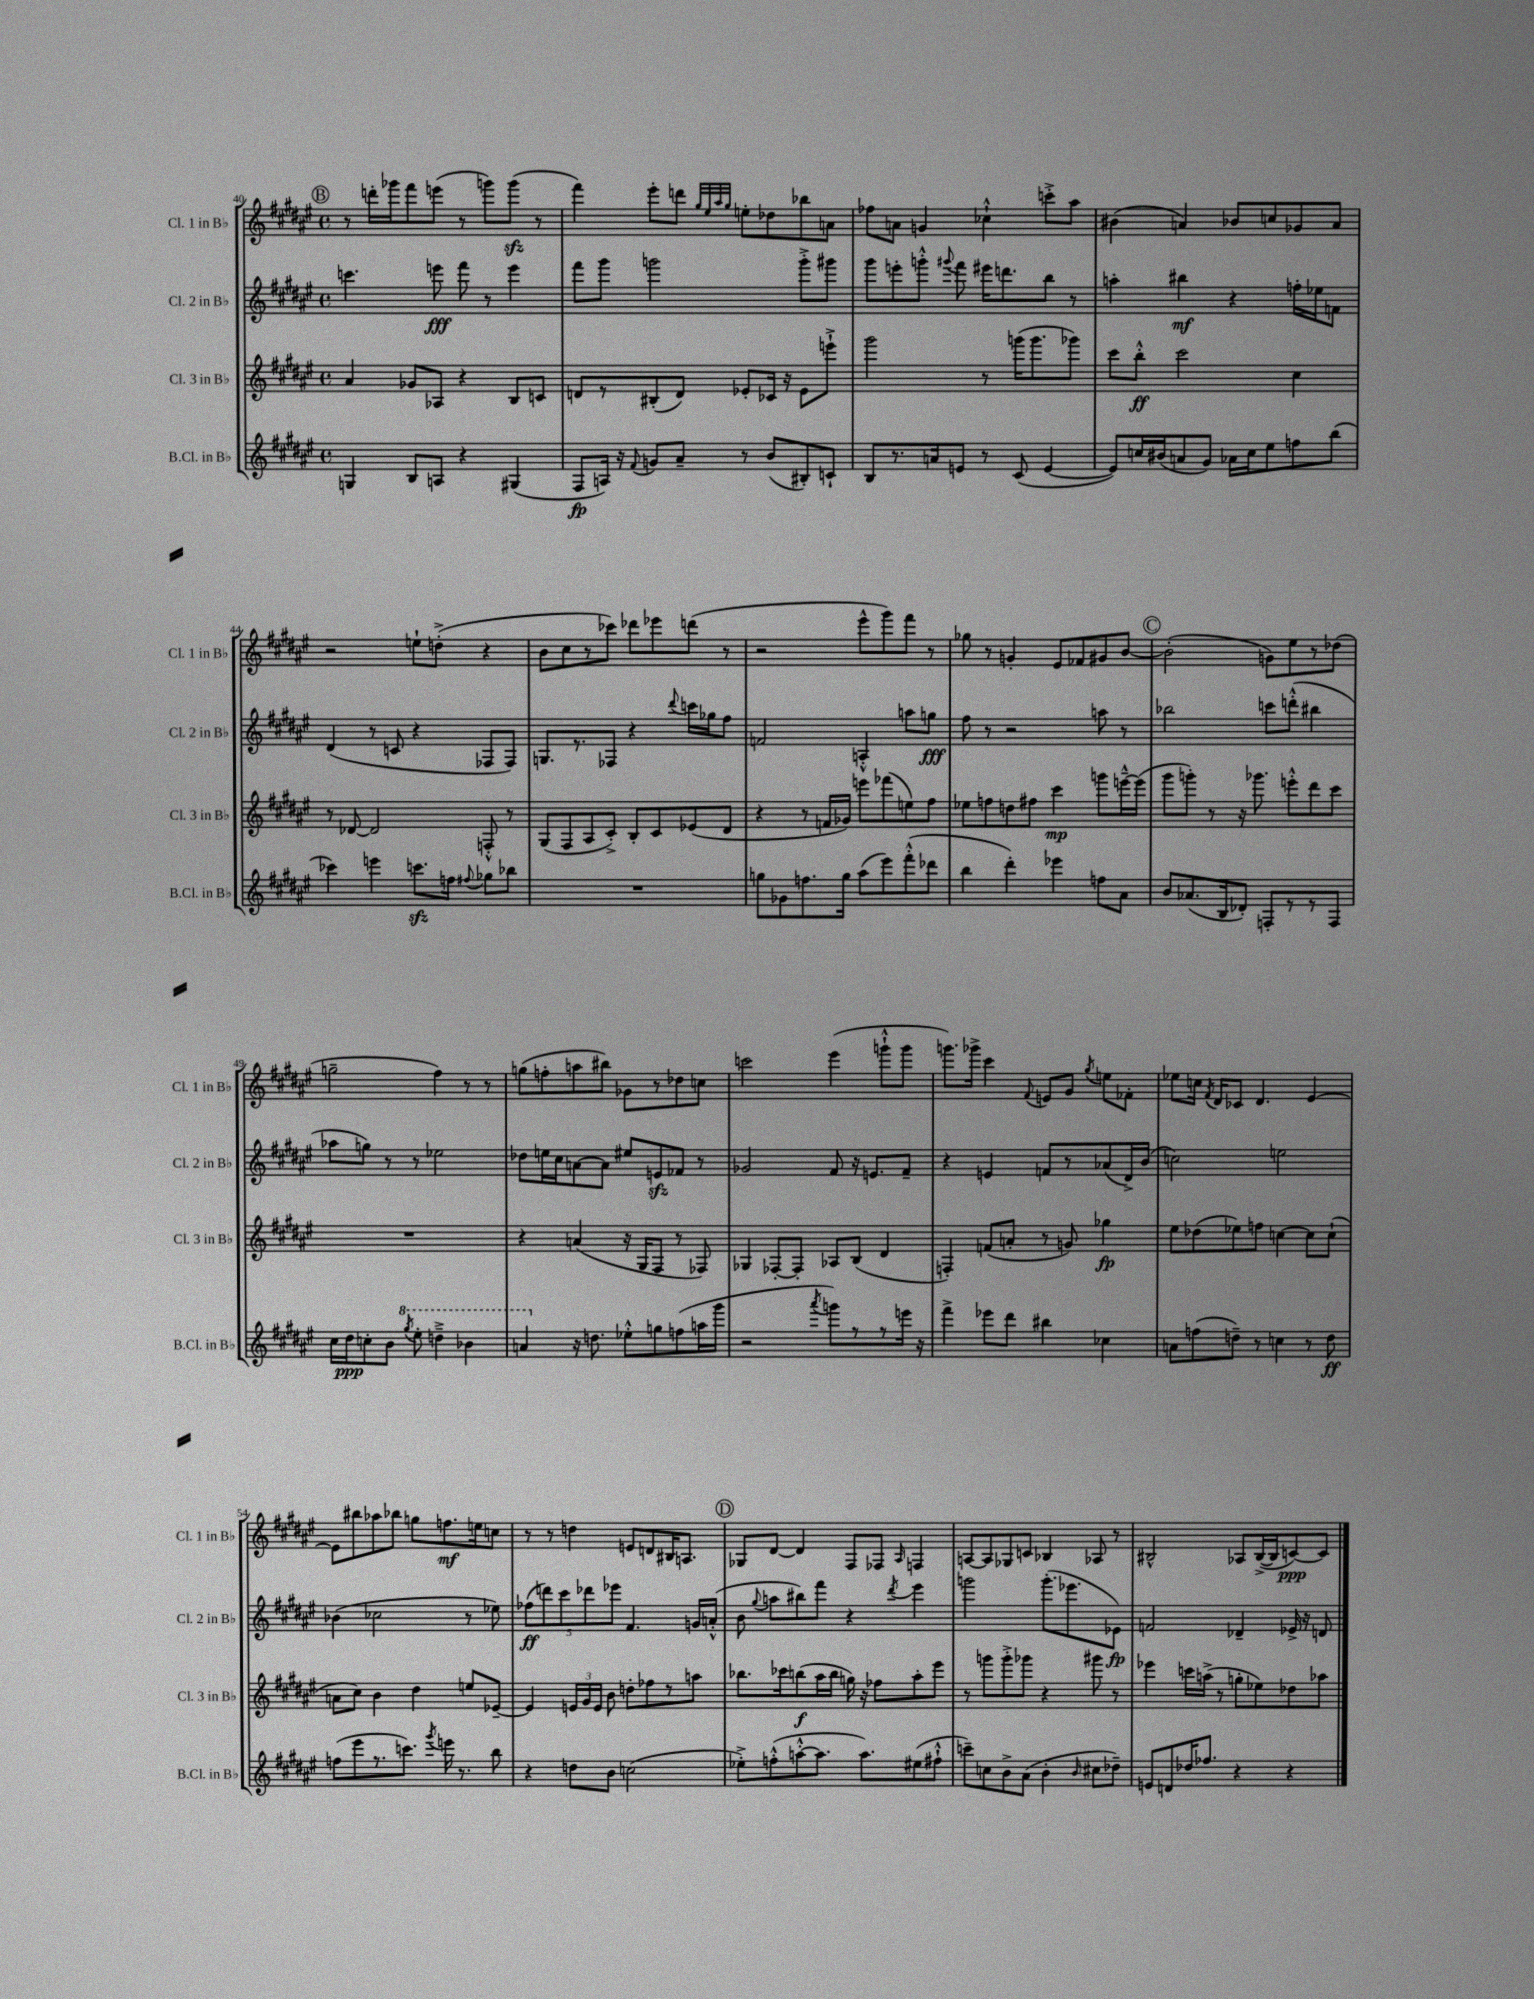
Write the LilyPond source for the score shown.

<<
\new StaffGroup <<
\new Staff = "s0" \with { instrumentName = "Cl. 1 in Bb" shortInstrumentName = "Cl. 1 in Bb" } {
    \clef treble \key fis \major \defaultTimeSignature \time 4/4
    \autoBeamOff \mark \markup { \circle "B" } r8 d'''16[-. ges'''16 fis'''8 e'''8]( r8 g'''8[) g'''8]\sfz( r8 |
    fis'''4) eis'''8[-. d'''8] \grace { gis''32[ eis''32 ais''32 gis''32] } e''8[-. des''8 bes''8 a'8] |
    fes''8[ a'8] g'4 ces''4-!-^ c'''8[-.-> ais''8] |
    bis'4( a'4) bes'8[ c''8 ges'8 a'8] |
    r2 e''8[-! d''8]-.->( r4 |
    b'8[ cis''8 r8 ces'''8]) des'''8[ ees'''8 d'''8]( r8 |
    r2 eis'''8[-^ gis'''8) fis'''8] r8 |
    ges''8 r8 g'4-. eis'8[ fes'8 gis'8 b'8]~ |
    \mark \markup { \circle "C" } b'2-.( g'8[) eis''8 r8 des''8]( |
    g''2-- fis''4) r8 r8 |
    g''8[( f''8-. a''8 bis''8]) ges'8[ r8 des''8 c''8] |
    c'''2 eis'''4( g'''8[-!-^ g'''8] |
    g'''8.[) ges'''16]-> cis'''4 \appoggiatura { fis'8 } e'8[ gis'8] \acciaccatura { gis''8 } e''8[ fes'8]-. |
    ees''8[ c''16] \acciaccatura { fis'8 } dis'16[ ces'8] dis'4. eis'4~ |
    eis'8[ bis''8 aes''8 bes''8] g''8[ f''8.\mf e''16 c''8] |
    r8 r8 d''4 e'8[ d'8 bis16 a8.] |
    \mark \markup { \circle "D" } ges8[ dis'8]~ dis'4 fis8[ fes8] \grace { ais16 } f4 |
    a8[~ a8 ges8 c'8] bes4 aes8 r8 |
    bis2-^ aes8[ bis16~->( bis16 c'8~\ppp) c'8] \bar "|." |
}
\new Staff = "s1" \with { instrumentName = "Cl. 2 in Bb" shortInstrumentName = "Cl. 2 in Bb" } {
    \clef treble \key fis \major \defaultTimeSignature \time 4/4
    \autoBeamOff \mark \markup { \circle "B" } c'''4. e'''8\fff fis'''8 r8 e'''4 |
    fis'''8[ gis'''8] g'''2 g'''8[-.-> gis'''8] |
    gis'''8[ e'''8-. g'''8]-.-^ \appoggiatura { gis'''8 } fis'''8 eis'''16[ d'''8. b''8] r8 |
    a''4-. bis''4\mf r4 f''16[-. ees''16 f'8] |
    dis'4( r8 c'8 r4 fes8[ fes8]) |
    g8.[ r8. fes8] r4 \appoggiatura { dis'''8 } c'''16[ ges''16 fis''8] |
    f'2 a4-.-^ a''8[ g''8]\fff |
    fis''8 r8 r2 a''8 r8 |
    \mark \markup { \circle "C" } bes''2 c'''8[ d'''8]-.-^( bis''4 |
    aes''8[ g''8]) r8 r8 ees''2 |
    des''8[ e''16 cis''16 a'8~ a'8] eis''8[ e'8\sfz fes'8] r8 |
    ges'2 fis'8 r16 e'8.[ fis'8]-- |
    r4 e'4 f'8[ r8 aes'8( dis'16->) b'16]( |
    c''2) e''2 |
    bes'4( ces''2 r8 ees''8) |
    \tuplet 5/4 { fes''8[\ff( d'''8) cis'''8 des'''8 ees'''8] } fis'4. g'16[ a'16]-.-^( |
    \mark \markup { \circle "D" } b'8 \appoggiatura { gis''8 } a''8[ bis''8) fis'''8] r4 \acciaccatura { dis'''8 } eis'''4 |
    g'''2 g'''8.[-.( ees'''8. ees'8]\fp) |
    f'2 des'4-- ees'16-> r16 d'8 \bar "|." |
}
\new Staff = "s2" \with { instrumentName = "Cl. 3 in Bb" shortInstrumentName = "Cl. 3 in Bb" } {
    \clef treble \key fis \major \defaultTimeSignature \time 4/4
    \autoBeamOff \mark \markup { \circle "B" } ais'4 ges'8[ aes8] r4 b8[ c'8] |
    d'8[ r8 bis8-.( d'8]) ees'8[-. ces'16] r16 ees'8[ e'''8]-!-> |
    gis'''2 r8 g'''16[( g'''8. ges'''8]) |
    cis'''8[ b''8]-.-^\ff cis'''2 cis''4 |
    r8 des'8~ des'2 f8-.-^ r8 |
    gis8[( fis8 ais8 cis'8]-.->) b8[-. cis'8 ees'8( dis'8] |
    r4 r8 f'16[ ges'16]) e'''8[ fes'''8( e''8) fis''8] |
    ees''8[ f''8 d''8 fis''8] cis'''4\mp g'''8[ e'''16~---^ e'''16]( |
    \mark \markup { \circle "C" } gis'''8[ g'''8]-.) r8 r16 ges'''8. e'''8[-.-^ dis'''8 cis'''8] |
    R1 |
    r4 a'4( r16 gis16[ fis8] r8 fes8) |
    ges4 fes8[~-. fes8]-. aes8[ b8]( dis'4 |
    f4-.) f'8[( a'8]-. r8 g'8) ges''4\fp |
    eis''8[ des''8( ees''8) f''8] c''4~ c''8[ c''8]-!( |
    a'8[ cis''8]) b'4 dis''4 e''8[ ees'8]~-- |
    ees'4 \tuplet 3/2 { e'16[ gis'16 e'16] } b'8 d''8[-. fes''8 r8 a''8] |
    \mark \markup { \circle "D" } bes''8.[ ces'''16 b''8\f( ais''16 b''16] g''16) r16 fes''8[ ais''8-. eis'''8] |
    r8 g'''8[ g'''8-.-> ges'''8] r4 gis'''8 r8 |
    ees'''4 c'''16[ a''16]->( r8 g''8[-. ees''8) des''8 aes''8] \bar "|." |
}
\new Staff = "s3" \with { instrumentName = "B.Cl. in Bb" shortInstrumentName = "B.Cl. in Bb" } {
    \clef treble \key fis \major \defaultTimeSignature \time 4/4
    \autoBeamOff \mark \markup { \circle "B" } g4 b8[ a8] r4 gis4( |
    fis8[\fp a16]) r16 \appoggiatura { fis'8 } g'8[ ais'8]-- r8 b'8[( bis8-.) c'8]-! |
    b8[ r8. a'16 e'8] r8 cis'8( e'4~ |
    e'8[) c''16 bis'16( a'8 gis'8]) aes'16[ c''16 eis''8 f''8 b''8]( |
    ces'''4) e'''4 c'''8.[\sfz f''16] \appoggiatura { fis''8 } ges''8[ bes''8] |
    R1 |
    g''8[ ges'8 f''8. g''16] ais''8[( eis'''8) fis'''8-.-^( des'''8] |
    b''4 dis'''4-.) ees'''4 f''8[ ais'8] |
    \mark \markup { \circle "C" } b'8[ aes'8.( b16 des'8]-.) f8[-. r8 r8 f8] |
    cis''16[ dis''16\ppp c''8-. b'8] \ottava #1 \acciaccatura { gis'''8 } eis'''8-. d'''4---> bes''4 |
    a''4 \ottava #0 r16 d''8. ees''8[-.-^ g''8 f''8( a''!16 gis'''16] |
    r2 \acciaccatura { ais'''8 } g'''8[) r8 r8 e'''16] r16 |
    fis'''4-> ees'''8[ dis'''8] bis''4 ces''4 |
    a'8[ f''8( d''8]--) r8 c''4 r8 d''8\ff |
    f''8[( eis'''8 r8. c'''8.]) \acciaccatura { gis'''8 } e'''16 r8. b''8 |
    r4 d''8[ b'8] c''2( |
    \mark \markup { \circle "D" } ees''8[-.->) f''8-.-^( a''8~-.-^ a''8.] a''8.[) eis''8( fis''8]-!-^ |
    c'''8[--) c''8 b'8-> ais'8]( b'4-. \grace { b'16 } cis''8[ des''8]--) |
    e'8[ d'8 des''16 fes''8.] r4 r4 \bar "|." |
}
>>
>>
\layout { \context { \Score currentBarNumber = #40 } }
